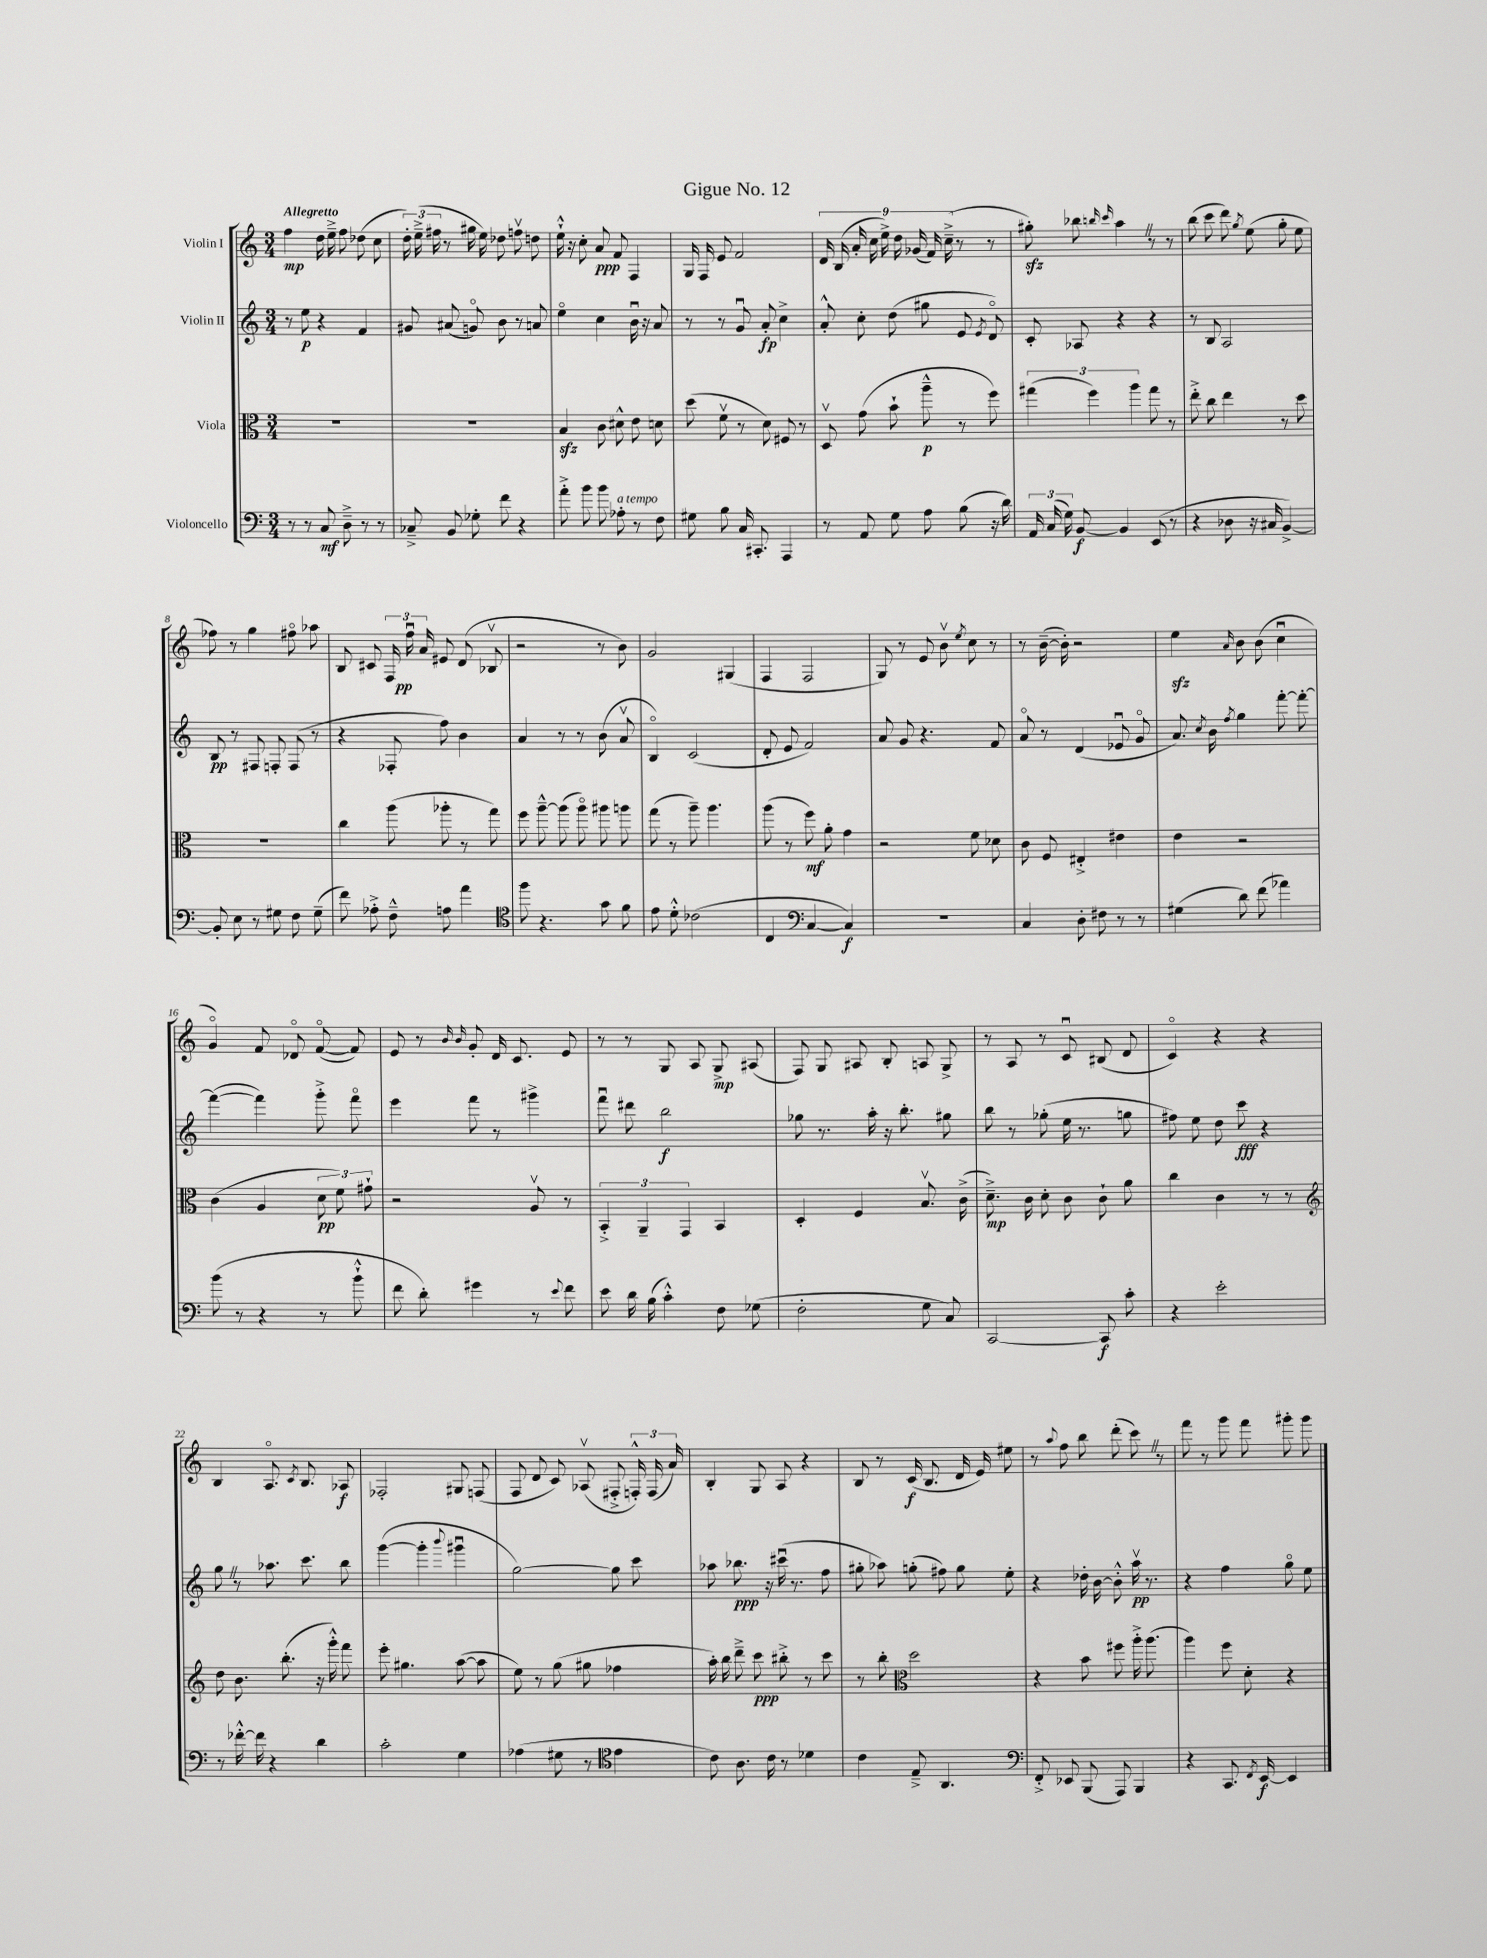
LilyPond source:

\header { title = "Gigue No. 12" }
<<
\new StaffGroup <<
\new Staff = "s0" \with { instrumentName = "Violin I" } {
    \clef treble \key c \major \numericTimeSignature \time 3/4 \tempo "Allegretto"
    \autoBeamOff f''4\mp d''16 e''16---> f''8 des''8( c''8 |
    \tuplet 3/2 { d''16-.) e''16--->( fis''16 } r8 gis''16 e''16) des''8 f''8\upbow d''8 |
    e''16-!-^ r16 c''8-. a'8\ppp f'8 f4 |
    g16 f16 e'8 f'2 |
    \tuplet 9/8 { d'16 b16( a'16-. c''16 e''16->) d''16 ges'16( f'16) c''16--->( } r8 r8 |
    gis''8-.\sfz) bes''8 \grace { b''16 c'''16 } a''4 \once \override BreathingSign.text = \markup { \musicglyph "scripts.caesura.straight" } \breathe r8 r8 |
    b''8( c'''8 d'''8) \acciaccatura { g''8 } e''8( g''8-. e''8 |
    fes''8) r8 g''4 fis''8\flageolet aes''8 |
    b8 cis'8 \tuplet 3/2 { f16 f''16\downbow\pp a'16 } eis'8 d'8( bes8\upbow |
    r2 r8 b'8) |
    g'2 gis4( |
    f4 f2 |
    g8) r8 e'8 b'8\upbow \acciaccatura { e''8 } c''8 r8 |
    r8 b'16~--( b'16-.) r2 |
    e''4\sfz \grace { a'16 } b'8 b'8( c''4\downbow |
    g'4\flageolet) f'8 des'8\flageolet f'8~\flageolet( f'8) |
    e'8 r8 \grace { b'16 b'16 } g'8-. d'16 c'8. e'8 |
    r8 r8 g8 a8 g8->\mp ais8( |
    f8) g8 ais8 b8-. a8 g8-> |
    r8 a8 r8 c'8\downbow bis8( d'8 |
    c'4\flageolet) r4 r4 |
    b4 a8.\flageolet \acciaccatura { c'8 } b8. aes8\f |
    fes2-. gis8 f8( |
    f8 d'8 c'8) aes8\upbow( fis8-.-> \tuplet 3/2 { f16-.-^) f16( a'16) } |
    b4-. g8 a8 r4 |
    b8 r8 c'16\f( b8. d'16 e'16) eis''8 |
    r8 \appoggiatura { a''8 } f''8 b''8 d'''8-.( c'''8) \once \override BreathingSign.text = \markup { \musicglyph "scripts.caesura.straight" } \breathe r8 |
    f'''8 r8 g'''8 f'''8 gis'''8-. gis'''8 \bar "|." |
}
\new Staff = "s1" \with { instrumentName = "Violin II" } {
    \clef treble \key c \major \numericTimeSignature \time 3/4
    \autoBeamOff r8 e''8\p r4 f'4 |
    gis'8 ais'8( g'8\flageolet) b'8 r8 a'8 |
    e''4\flageolet c''4 b'16\downbow r16 a'8 |
    r8 r8 g'8\downbow a'8-.\fp c''4-> |
    a'8-.-^ c''8-. d''8( gis''8 e'8 \acciaccatura { e'8 } d'8\flageolet) |
    c'8-. aes8 r4 r4 |
    r8 b8 a2 |
    b8\pp r8 fis8 f8-. f8( r8 |
    r4 fes8-. f''8) b'4 |
    a'4 r8 r8 b'8( a'8\upbow |
    b4\flageolet) c'2( |
    d'8-. e'8 f'2) |
    a'8 g'8 r4. f'8 |
    a'8\flageolet r8 d'4( ees'8\downbow g'8\flageolet |
    a'8.) \acciaccatura { c''8 } b'16 \acciaccatura { f''8 } g''4 f'''8~-. f'''8~-. |
    f'''4~( f'''4) g'''8-.-> f'''8\flageolet |
    e'''4 f'''8 r8 gis'''4-> |
    f'''8\downbow dis'''8 b''2\f |
    ges''8 r8. a''16-. r16 b''8.-. gis''8 |
    b''8 r8 ges''8-.( e''16 r8. g''8 |
    fis''8) e''8 d''8 c'''8\fff r4 |
    g''8 \once \override BreathingSign.text = \markup { \musicglyph "scripts.caesura.straight" } \breathe r8 aes''8. c'''8. b''8 |
    g'''4~( g'''4-. \appoggiatura { b'''8 } gis'''4\downbow |
    g''2~) g''8 c'''8 |
    aes''8 bes''8.\ppp r16 cis'''16\downbow( r8. f''8 |
    gis''8-. aes''8) g''8-.( fis''8) g''8 e''8-. |
    r4 des''16-. b'16~ b'8-.-^ a''16\upbow\pp r8. |
    r4 f''4 g''8\flageolet e''8 \bar "|." |
}
\new Staff = "s2" \with { instrumentName = "Viola" } {
    \clef alto \key c \major \numericTimeSignature \time 3/4
    \autoBeamOff R2. |
    R2. |
    b4\sfz c'8 dis'8-^ e'8 d'8 |
    d''8( f'8\upbow r8 d'8) fis8 r8 |
    d8\upbow g'8( b'8-! a''8---^\p r8 f''8) |
    \tuplet 3/2 { gis''4( f''4) a''4 } gis''8 r8 |
    e''8-.-> c''8 e''4 r8 d''8 |
    R2. |
    c''4 a''8( aes''8-. r8 g''8) |
    f''8 a''8~---^ a''8( a''8\flageolet) ais''8 a''8 |
    g''8( r8 a''8--) a''4. |
    a''8( r8 f''8\mf) a'8-. g'4 |
    r2 f'8 des'8 |
    c'8 f8 eis4-.-> eis'4 |
    e'4 r2 |
    c'4( a4 \tuplet 3/2 { d'8\pp f'8) gis'8-! } |
    r2 a8\upbow r8 |
    \tuplet 3/2 { b,4-.-> a,4-- g,4 } b,4 |
    d4-. f4 b8.\upbow c'16->( |
    d'8.--->\mp) c'16 d'8-. c'8 c'8-! a'8 |
    c''4 c'4 r8 r8 |
    \clef treble d''8 b'8. b''8.-.( r16 g'''16-.-^) f'''8 |
    e'''8-. gis''4. a''8~( a''8 |
    e''8) r8 g''8( gis''8 fes''4 |
    a''16-.) b''16 d'''8---> c'''8\ppp bis''8-.-> r8 c'''8 |
    r8 b''8-. \clef alto d''2 |
    r4 b'8 fis''8 a''16-.-> a''8.( |
    a''4) f''8 d'8-. r4 \bar "|." |
}
\new Staff = "s3" \with { instrumentName = "Violoncello" } {
    \clef bass \key c \major \numericTimeSignature \time 3/4
    \autoBeamOff r8 r8 c8\mf d8---> r8 r8 |
    ces8---> b,8 ges8-. f'8 r4 |
    a'8-.-> b'8 b'8 aes8-.^\markup { \italic "a tempo" } r8 f8 |
    gis8 b8 c16 cis,8.-. a,,4 |
    r8 a,8 g8 a8 b8( r16 d'16) |
    \tuplet 3/2 { a,16 c16( g16) } b,8~\f b,4 e,8( r8 |
    r4 des8 r16 cis16 b,4~->) |
    b,8-. e8 r8 gis8 f8 gis8--( |
    f'8) aes8-.-> f8---^ a8 a'4 |
    \clef tenor f''8 r4. g'8 f'8 |
    e'8 d'8-.-^ ces'2( |
    c4 \clef bass c4~ c4\f) |
    R2. |
    c4 d8-. fis8 r8 r8 |
    gis4( d'8) f'8( aes'4) |
    b'8( r8 r4 r8 b'8-!-^ |
    f'8 d'8-.) gis'4 r8 \appoggiatura { e'8 } f'8 |
    e'8 d'16 b16( c'4-.-^) f8 ges8( |
    f2-. g8 c8) |
    c,2~ c,8\f c'8-. |
    r4 e'2-. |
    r8 fes'16~-.-^ fes'16 r4 d'4 |
    c'2-. g4 |
    aes4( gis8 r8 \clef tenor e'4 |
    c'8) a8. c'16 r8 des'4 |
    c'4 e8---> a,4. |
    \clef bass f,8-.-> ees,8 b,,8( a,,8) b,,4 |
    r4 c,8. \acciaccatura { f,8 } e,16~\f e,4 \bar "|." |
}
>>
>>
